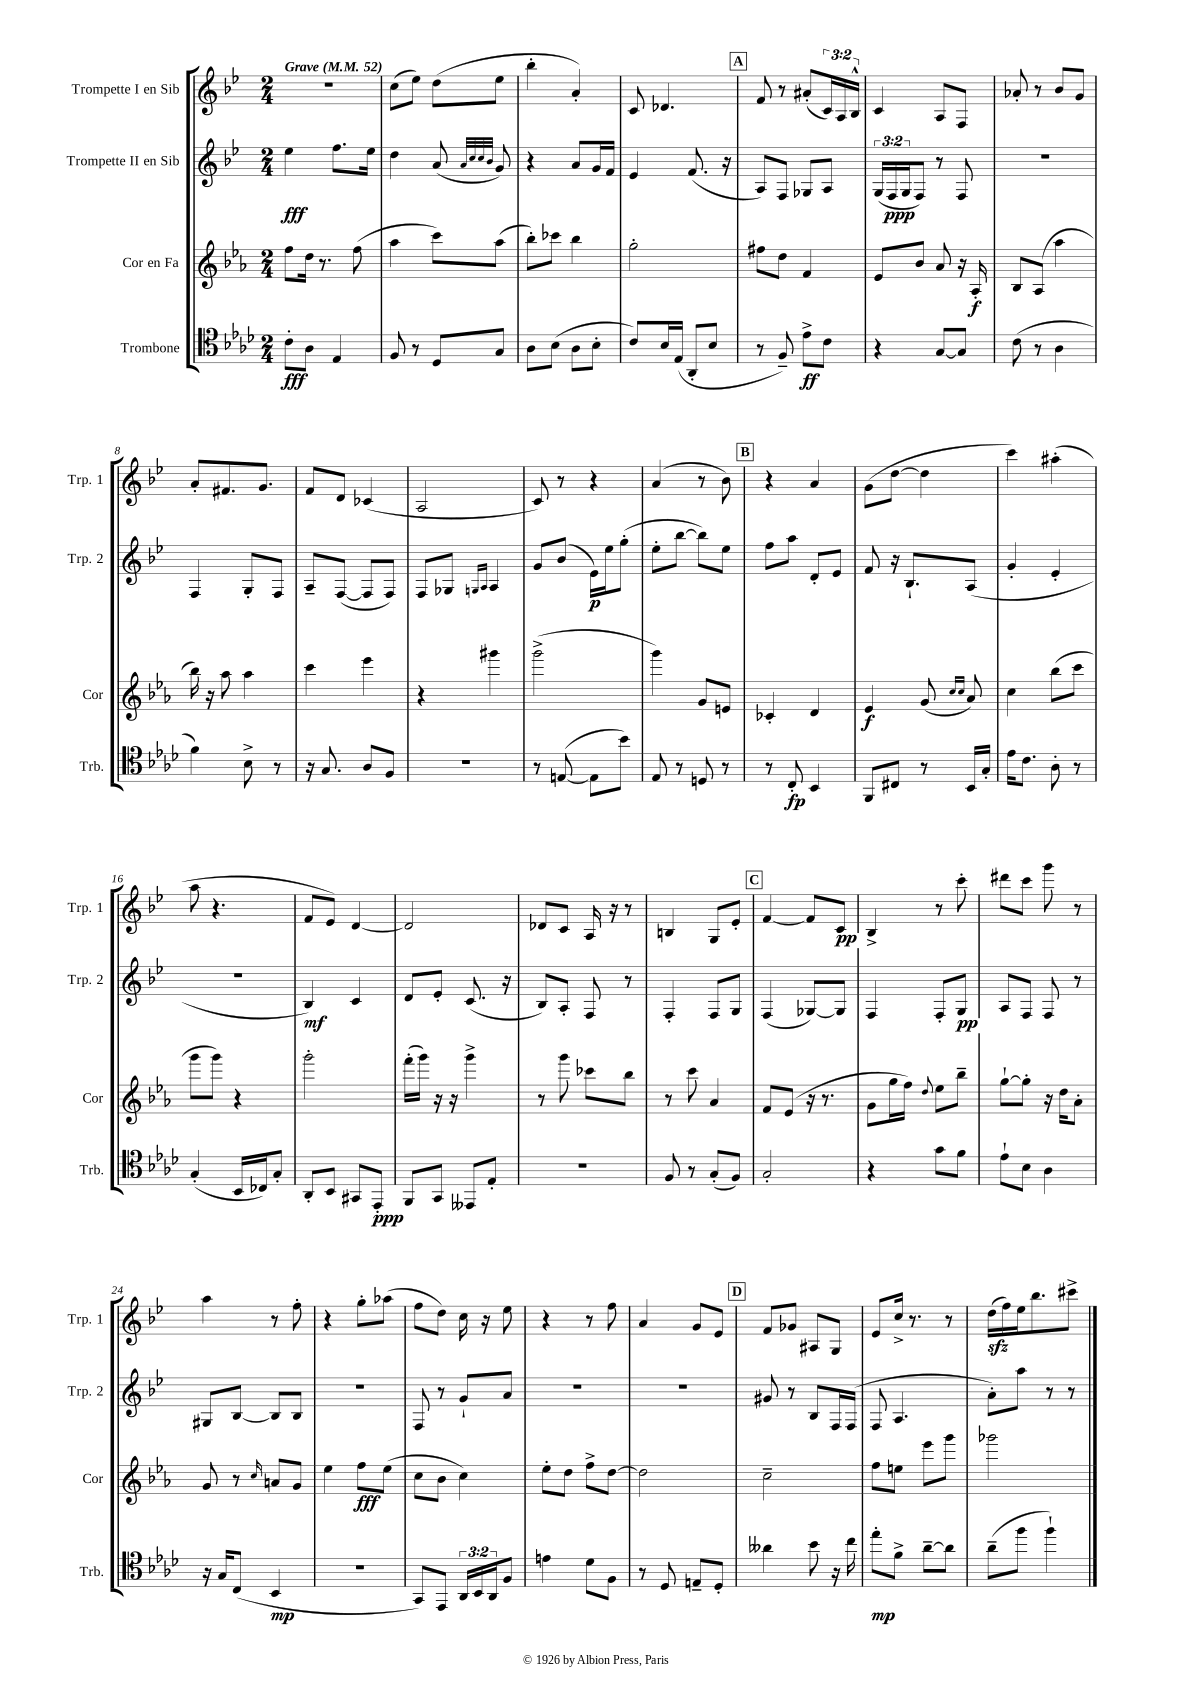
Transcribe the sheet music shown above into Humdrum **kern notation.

**kern	**dynam	**kern	**dynam	**kern	**dynam	**kern	**dynam
*part4	*part4	*part3	*part3	*part2	*part2	*part1	*part1
*staff4	*staff4	*staff3	*staff3	*staff2	*staff2	*staff1	*staff1
*I"Trombone	*	*I"Cor en Fa	*	*I"Trompette II en Sib	*	*I"Trompette I en Sib	*
*I'Trb.	*	*I'Cor	*	*I'Trp. 2	*	*I'Trp. 1	*
*clefC4	*	*clefG2	*	*clefG2	*	*clefG2	*
*k[b-e-a-d-]	*	*k[b-e-a-]	*	*k[b-e-]	*	*k[b-e-]	*
*M2/4	*	*M2/4	*	*M2/4	*	*M2/4	*
*MM52	*	*MM52	*	*MM52	*	*MM52	*
=1	=1	=1	=1	=1	=1	=1	=1
!	!	!	!	!	!	!LO:TX:a:B:t=Grave	!
8c'\L	fff	8ff\L	.	4ee-\	fff	2r	.
8A-\J	.	16dd\Jk	.	.	.	.	.
.	.	8.r	.	.	.	.	.
4E-/	.	.	.	8.ff\L	.	.	.
.	.	(8ff\	.	.	.	.	.
.	.	.	.	16ee-\Jk	.	.	.
=2	=2	=2	=2	=2	=2	=2	=2
8F/	.	4aa-\	.	4dd\	.	(8cc\L	.
8r	.	.	.	.	.	8ee-\J)	.
8D-/L	.	8ccc\L)	.	(8a/	.	(8dd\L	.
.	.	.	.	32qqa/LLL	.	.	.
.	.	.	.	32qqcc/	.	.	.
.	.	.	.	32qqcc/	.	.	.
.	.	.	.	32qqb-/JJJ	.	.	.
8G/J	.	(8aa-\J	.	8g/)	.	8ee-\J	.
=3	=3	=3	=3	=3	=3	=3	=3
8A-\L	.	8bb-'\L)	.	4r	.	4bb-'\	.
(8B-\J	.	8ccc-X\J	.	.	.	.	.
8A-\L	.	4bb-\	.	8a/L	.	4a'/)	.
8B-'\J	.	.	.	16g/L	.	.	.
.	.	.	.	16f/JJ	.	.	.
=4	=4	=4	=4	=4	=4	=4	=4
8c/L)	.	2gg'\	.	4e-/	.	8c/	.
16B-/L	.	.	.	.	.	4.d-X/	.
(16E-/JJ	.	.	.	.	.	.	.
8AA-'/L	.	.	.	(8.f/	.	.	.
8B-/J	.	.	.	.	.	.	.
.	.	.	.	16r	.	.	.
!!LO:REH:place=s1:t=A
=5	=5	=5	=5	=5	=5	=5	=5
8r	.	8ff#X\L	.	8A/L)	.	8f/	.
8F~/)	.	8dd\J	.	8F/J	.	8r	.
8e-^\L	ff	4f/	.	8G-X/L	.	(8a#X'/L	.
8c\J	.	.	.	8A/J	.	24c/L)	.
.	.	.	.	.	.	24A/	.
.	.	.	.	.	.	24B-^^/JJ	.
=6	=6	=6	=6	=6	=6	=6	=6
4r	.	8e-/L	.	(24G/LL	.	4c/	.
.	.	.	.	24F/	ppp	.	.
.	.	.	.	24G/J	.	.	.
.	.	8b-/J	.	8F/J)	.	.	.
[8G/L	.	8a-/	.	8r	.	8A/L	.
8G/J]	.	16r	.	8F/	.	8F/J	.
.	.	16A-'/	f	.	.	.	.
=7	=7	=7	=7	=7	=7	=7	=7
(8c\	.	8B-/L	.	2r	.	8a-X'/	.
8r	.	(8A-/J	.	.	.	8r	.
4A-\	.	4aa-\	.	.	.	8b-/L	.
.	.	.	.	.	.	8g/J	.
!!LO:LB:g=z
=8	=8	=8	=8	=8	=8	=8	=8
4f\)	.	16bb-\)	.	4F/	.	8a'/L	.
.	.	16r	.	.	.	.	.
.	.	8aa-\	.	.	.	8.f#X/	.
8B-^\	.	4aa-\	.	8G'/L	.	.	.
.	.	.	.	.	.	8.g/J	.
8r	.	.	.	8F/J	.	.	.
=9	=9	=9	=9	=9	=9	=9	=9
16r	.	4ccc\	.	8A~/L	.	8f/L	.
8.G/	.	.	.	.	.	.	.
.	.	.	.	([8F/J	.	8d/J	.
8A-/L	.	4eee-\	.	8F/L]	.	(4c-X/	.
8F/J	.	.	.	8F/J)	.	.	.
=10	=10	=10	=10	=10	=10	=10	=10
2r	.	4r	.	8F/L	.	2A/	.
.	.	.	.	8G-X/J	.	.	.
.	.	.	.	16qqGn/LL	.	.	.
.	.	.	.	16qqA/JJ	.	.	.
.	.	4ggg#X\	.	4A/	.	.	.
=11	=11	=11	=11	=11	=11	=11	=11
8r	.	(2ggg^\	.	8g/L	.	8c/)	.
([8En/	.	.	.	(8b-/J	.	8r	.
8E\L]	.	.	.	16e-\LL)	p	4r	.
.	.	.	.	16ee-\J	.	.	.
8b-\J)	.	.	.	(8gg'\J	.	.	.
=12	=12	=12	=12	=12	=12	=12	=12
8E-/	.	4ggg\)	.	8ee-'\L	.	(4a/	.
8r	.	.	.	[8bb-\J	.	.	.
8Dn/	.	8g/L	.	8bb-\L])	.	8r	.
8r	.	8en/J	.	8ee-\J	.	8b-\)	.
!!LO:REH:place=s1:t=B
=13	=13	=13	=13	=13	=13	=13	=13
8r	.	4c-X'/	.	8ff\L	.	4r	.
8C'/	fp	.	.	8aa\J	.	.	.
4BB-/	.	4d/	.	8d'/L	.	4a/	.
.	.	.	.	8e-/J	.	.	.
=14	=14	=14	=14	=14	=14	=14	=14
8FF/L	.	4e-/	f	8f/	.	(8g\L	.
8C#X/J	.	.	.	16r	.	[8dd\J	.
.	.	.	.	8.B-`/L	.	.	.
8r	.	(8g/	.	.	.	4dd\]	.
.	.	16qqcc/LL	.	.	.	.	.
.	.	16qqcc/JJ	.	.	.	.	.
16BB-/LL	.	8a-/)	.	(8A/J	.	.	.
16G'/JJ	.	.	.	.	.	.	.
=15	=15	=15	=15	=15	=15	=15	=15
16e-\KL	.	4cc\	.	4g'/	.	4ccc\)	.
8.c\J	.	.	.	.	.	.	.
8A-'\	.	(8bb-\L	.	4e-'/	.	(4aa#X'\	.
8r	.	8ccc\J	.	.	.	.	.
!!LO:LB:g=z
=16	=16	=16	=16	=16	=16	=16	=16
(4G'/	.	8ggg\L	.	2r	.	8aa\	.
.	.	8ggg\J)	.	.	.	4.r	.
16BB-/LL	.	4r	.	.	.	.	.
16C-X/J)	.	.	.	.	.	.	.
8G'/J	.	.	.	.	.	.	.
=17	=17	=17	=17	=17	=17	=17	=17
8AA-'/L	.	2ggg'\	.	4B-/)	mf	8f/L	.
8BB-/J	.	.	.	.	.	8e-/J)	.
8GG#X/L	.	.	.	4c/	.	[4d/	.
8EE-'/J	ppp	.	.	.	.	.	.
=18	=18	=18	=18	=18	=18	=18	=18
8FF/L	.	(16fff'\LL	.	8d/L	.	2d/]	.
.	.	16ggg\JJ)	.	.	.	.	.
8GG/J	.	16r	.	8e-'/J	.	.	.
.	.	16r	.	.	.	.	.
8EE--X/L	.	4ggg^\	.	(8.c/	.	.	.
8E-'/J	.	.	.	.	.	.	.
.	.	.	.	16r	.	.	.
=19	=19	=19	=19	=19	=19	=19	=19
2r	.	8r	.	8B-/L)	.	8d-X/L	.
.	.	8ggg\	.	8A'/J	.	8c/J	.
.	.	8ccc-X\L	.	8F/	.	16A/	.
.	.	.	.	.	.	16r	.
.	.	8bb-\J	.	8r	.	8r	.
=20	=20	=20	=20	=20	=20	=20	=20
8F/	.	8r	.	4F'/	.	4Bn/	.
8r	.	8ccc\	.	.	.	.	.
(8G'/L	.	4a-/	.	8F/L	.	8G/L	.
8F/J)	.	.	.	8G/J	.	8e-'/J	.
!!LO:REH:place=s1:t=C
=21	=21	=21	=21	=21	=21	=21	=21
2G'/	.	8f/L	.	(4F/	.	[4f/	.
.	.	(8e-/J	.	.	.	.	.
.	.	16r	.	[8G-X/L)	.	8f/L]	.
.	.	8.r	.	.	.	.	.
.	.	.	.	8G-/J]	.	8c/J	pp
=22	=22	=22	=22	=22	=22	=22	=22
4r	.	8g\L	.	4F/	.	4B-^/	.
.	.	16gg\L	.	.	.	.	.
.	.	16ff\JJ)	.	.	.	.	.
.	.	8qqdd/	.	.	.	.	.
8g\L	.	8ee-\L	.	8F'/L	.	8r	.
8f\J	.	8bb-~\J	.	8G/J	pp	8ccc'\	.
=23	=23	=23	=23	=23	=23	=23	=23
8e-`\L	.	[8gg`\L	.	8A/L	.	8ddd#X\L	.
8B-\J	.	8gg'\J]	.	8F/J	.	8ccc\J	.
4A-\	.	16r	.	8F/	.	8ggg\	.
.	.	16dd\KL	.	.	.	.	.
.	.	8a-'\J	.	8r	.	8r	.
!!LO:LB:g=z
=24	=24	=24	=24	=24	=24	=24	=24
16r	.	8g/	.	8G#X/L	.	4aa\	.
16G/KL	.	.	.	.	.	.	.
(8C/J	.	8r	.	[8B-/J	.	.	.
.	.	16qqcc/	.	.	.	.	.
4BB-/	mp	8an/L	.	8B-/L]	.	8r	.
.	.	8g/J	.	8B-/J	.	8ff'\	.
=25	=25	=25	=25	=25	=25	=25	=25
2r	.	4ee-\	.	2r	.	4r	.
.	.	8ff\L	fff	.	.	8gg'\L	.
.	.	(8ee-\J	.	.	.	(8aa-X\J	.
=26	=26	=26	=26	=26	=26	=26	=26
8GG/L)	.	8cc\L	.	8F/	.	8ff\L	.
8EE-/J	.	8b-\J	.	8r	.	8dd\J)	.
24AA-/LL	.	4cc\)	.	8g`/L	.	16cc\	.
24BB-/	.	.	.	.	.	.	.
.	.	.	.	.	.	16r	.
24AA-/J	.	.	.	.	.	.	.
8F/J	.	.	.	8a/J	.	8ee-\	.
=27	=27	=27	=27	=27	=27	=27	=27
4en\	.	8ee-'\L	.	2r	.	4r	.
.	.	8dd\J	.	.	.	.	.
8d-\L	.	8ff^\L	.	.	.	8r	.
8F\J	.	[8dd\J	.	.	.	8ff\	.
=28	=28	=28	=28	=28	=28	=28	=28
8r	.	2dd\]	.	2r	.	4a/	.
8D-/	.	.	.	.	.	.	.
8En~/L	.	.	.	.	.	8g/L	.
8D-'/J	.	.	.	.	.	8e-/J	.
!!LO:REH:place=s1:t=D
=29	=29	=29	=29	=29	=29	=29	=29
4a--X\	.	2cc~\	.	8g#X/	.	8f/L	.
.	.	.	.	8r	.	8g-X/J	.
8b-\	.	.	.	8B-/L	.	8A#X/L	.
16r	.	.	.	16F/L	.	8G/J	.
16cc\	.	.	.	(16F/JJ	.	.	.
=30	=30	=30	=30	=30	=30	=30	=30
8ee-'\L	mp	8ff\L	.	8F/	.	8e-/L	.
8f^\J	.	8een\J	.	4.A/	.	16cc^/Jk	.
.	.	.	.	.	.	8.r	.
[8a-~\L	.	8eee-\L	.	.	.	.	.
8a-\J]	.	8ggg\J	.	.	.	8r	.
=31	=31	=31	=31	=31	=31	=31	=31
(8a-~\L	.	2ggg-X\	.	8a'\L)	.	(16ddzz\LL	.
.	.	.	.	.	.	16ff\)	.
8ff\J	.	.	.	8aa\J	.	16ee-\J	.
.	.	.	.	.	.	8.bb-\	.
4ff`\)	.	.	.	8r	.	.	.
.	.	.	.	8r	.	8ccc#X^\J	.
==	==	==	==	==	==	==	==
*-	*-	*-	*-	*-	*-	*-	*-
